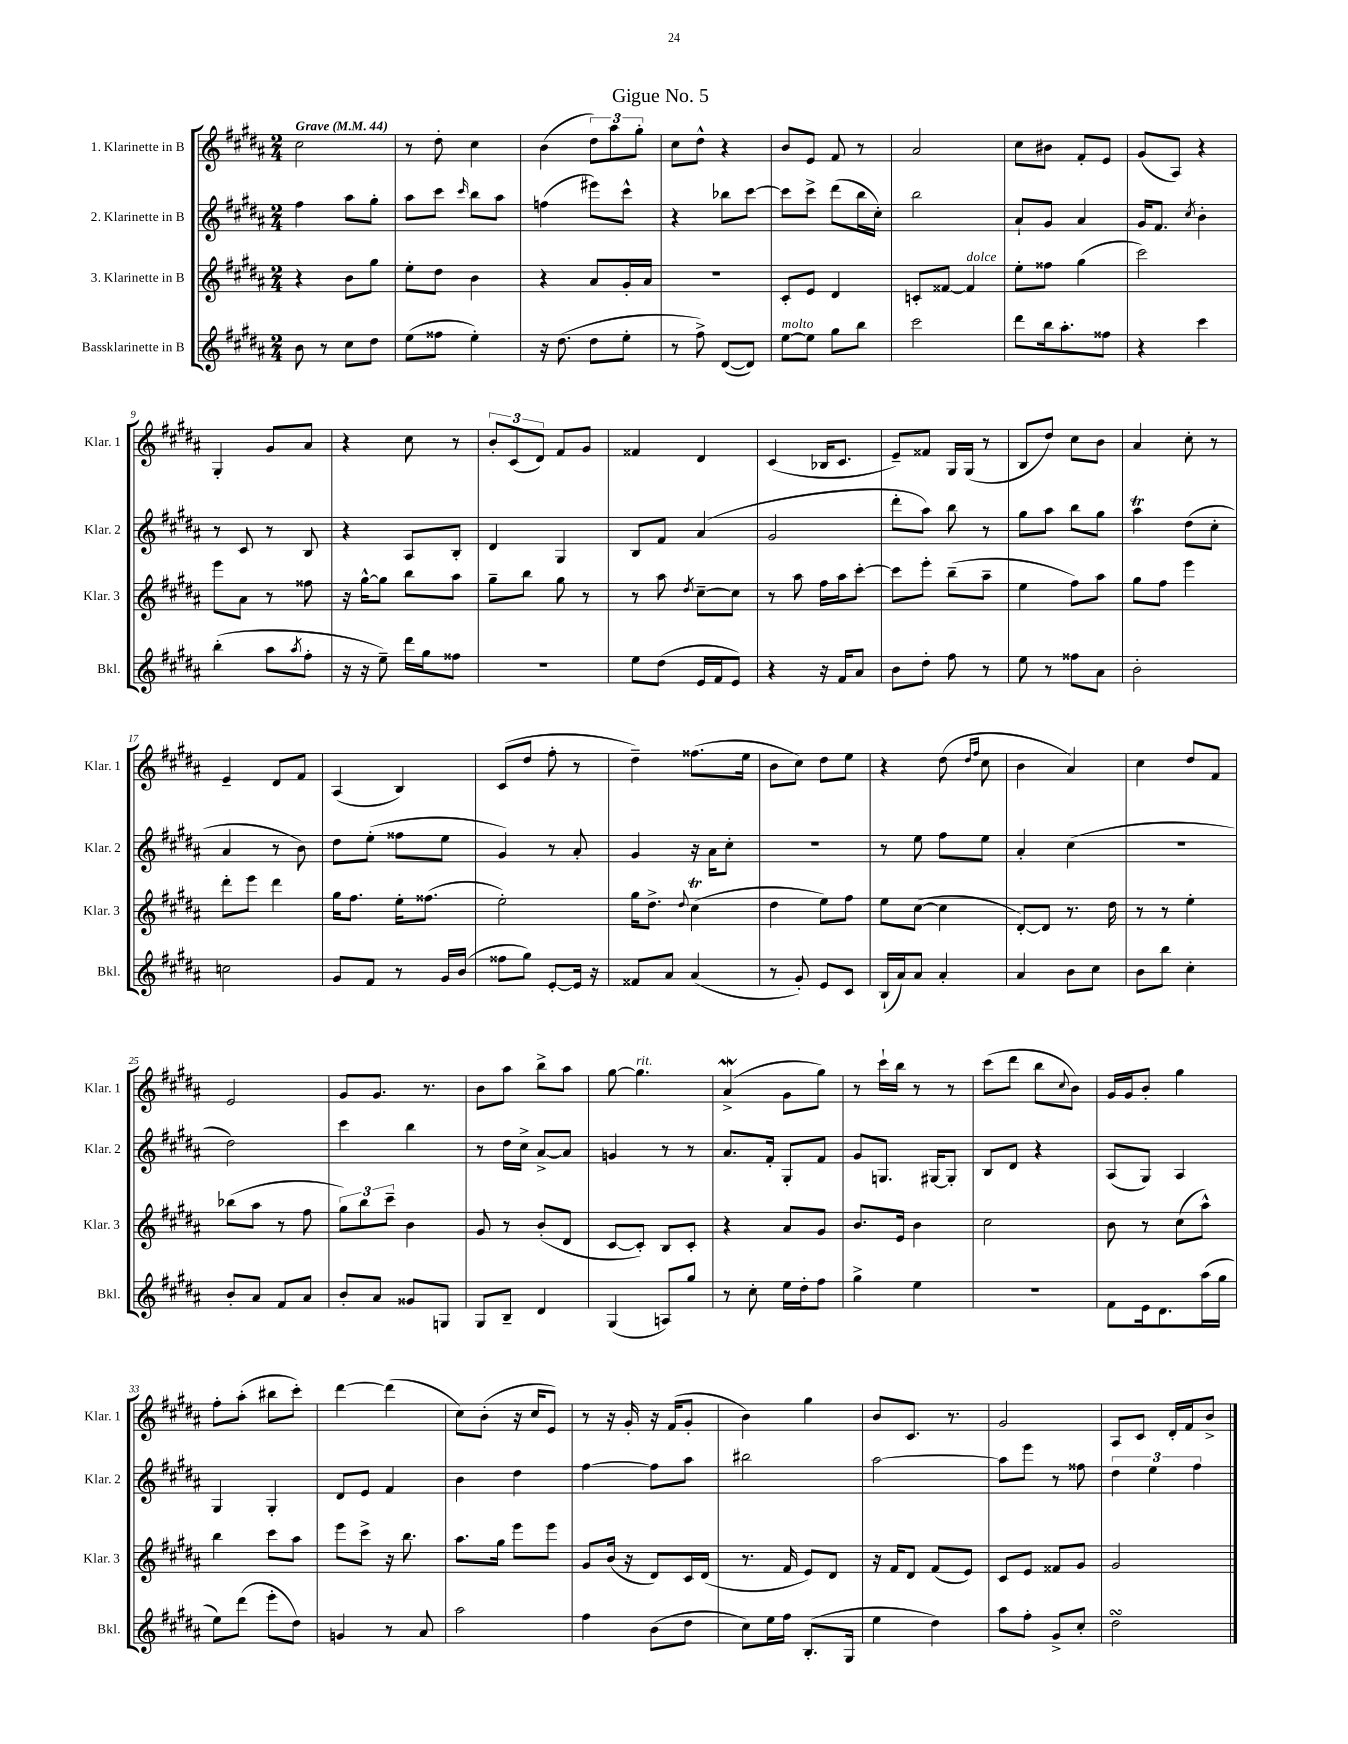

**kern	**kern	**kern	**kern
*staff4	*staff3	*staff2	*staff1
*clefG2	*clefG2	*clefG2	*clefG2
*k[f#c#g#d#a#]	*k[f#c#g#d#a#]	*k[f#c#g#d#a#]	*k[f#c#g#d#a#]
*M2/4	*M2/4	*M2/4	*M2/4
*MM44	*MM44	*MM44	*MM44
8b	4r	4ff#	2cc#
8r	.	.	.
8cc#	8b	8aa#	.
8dd#	8gg#	8gg#'	.
=	=	=	=
(8ee	8ee'	8aa#	8r
8ff##	8dd#	8ccc#	8dd#'
.	.	16qqccc#	.
4ee')	4b	8bb	4cc#
.	.	8aa#	.
=	=	=	=
16r	4r	(4ff	(4b
(8.dd#	.	.	.
8dd#	8a#	8eee#)	12dd#)
.	.	.	12aa#
8ee'	16g#'	8ccc#^^	.
.	.	.	12gg#'
.	16a#	.	.
=	=	=	=
8r	2r	4r	8cc#
8ff#^)	.	.	8dd#^^
([8d#	.	8bb-	4r
8d#])	.	[8ccc#	.
=	=	=	=
[8ee	8c#'	8ccc#]	8b
8ee]	8e	8ccc#^	8e
8gg#	4d#	(8ddd#	8f#
8bb	.	16bb	8r
.	.	16cc#')	.
=	=	=	=
2ccc#	8c'	2bb	2a#
.	[8f##	.	.
.	4f##]	.	.
=	=	=	=
8ddd#	8ee'	8a#`	8cc#
16bb	8ff##	8g#	8b#
8.aa#'	.	.	.
.	(4gg#	4a#	8f#'
8ff##	.	.	8e
=	=	=	=
4r	2ccc#)	16g#	(8g#
.	.	8.f#	.
.	.	.	8A#)
.	.	8qcc#	.
4ccc#	.	4b'	4r
=	=	=	=
(4bb'	8eee	8r	4G#'
.	8a#	8c#	.
8aa#	8r	8r	8g#
8qaa#	.	.	.
8ff#'	8ff##	8B	8a#
=	=	=	=
16r	16r	4r	4r
16r	[16gg#^^	.	.
8ee~)	8gg#]	.	.
16ddd#	8bb	8A#	8cc#
16gg#	.	.	.
8ff##	8aa#	8B'	8r
=	=	=	=
2r	8gg#~	4d#	12b'
.	.	.	(12c#
.	8bb	.	.
.	.	.	12d#)
.	8gg#	4G#	8f#
.	8r	.	8g#
=	=	=	=
8ee	8r	8B	4f##
(8dd#	8aa#	8f#	.
.	8qdd#	.	.
16e	[8cc#~	(4a#	4d#
16f#	.	.	.
8e)	8cc#]	.	.
=	=	=	=
4r	8r	2g#	(4c#
.	8aa#	.	.
16r	16ff#	.	16B-
16f#	16aa#	.	8.c#
8a#	[8ccc#'	.	.
=	=	=	=
8b	8ccc#]	8ddd#'	8e~)
8dd#'	8eee'	8aa#)	8f##
8ff#	(8bb~	8bb	16G#
.	.	.	(16G#
8r	8aa#~	8r	8r
=	=	=	=
8ee	4ee	8gg#	8B
8r	.	8aa#	8dd#)
8ff##	8ff#)	8bb	8cc#
8a#	8aa#	8gg#	8b
=	=	=	=
2b'	8gg#	4aa#	4a#
.	8ff#	.	.
.	4eee	(8dd#	8cc#'
.	.	8cc#'	8r
=	=	=	=
2cc	8ddd#'	4a#	4e~
.	8eee	.	.
.	4ddd#	8r	8d#
.	.	8b)	8f#
=	=	=	=
8g#	16gg#	8dd#	(4A#
.	8.ff#	.	.
8f#	.	(8ee'	.
8r	16ee'	8ff##	4B)
.	(8.ff##	.	.
16g#	.	8ee	.
(16b	.	.	.
=	=	=	=
8ff##	2ee')	4g#)	(8c#
8gg#)	.	.	8dd#
[8e'	.	8r	8ff#'
16e]	.	8a#'	8r
16r	.	.	.
=	=	=	=
8f##	16gg#	4g#	4dd#~)
.	8.dd#^	.	.
8a#	.	.	.
.	8qqdd#	.	.
(4a#	(4cc#	16r	(8.ff##
.	.	16a#	.
.	.	8cc#'	.
.	.	.	16ee
=	=	=	=
8r	4dd#	2r	8b
8g#')	.	.	8cc#)
8e	8ee)	.	8dd#
8c#	8ff#	.	8ee
=	=	=	=
(16B`	8ee	8r	4r
16a#)	.	.	.
8a#	([8cc#	8ee	.
4a#'	4cc#]	8ff#	(8dd#
.	.	.	16qqdd#
.	.	.	16qqff#
.	.	8ee	8cc#
=	=	=	=
4a#	[8d#')	4a#'	4b
.	8d#]	.	.
8b	8.r	(4cc#	4a#)
8cc#	.	.	.
.	16dd#	.	.
=	=	=	=
8b	8r	2r	4cc#
8bb	8r	.	.
4cc#'	4ee'	.	8dd#
.	.	.	8f#
=	=	=	=
8b'	(8bb-	2dd#)	2e
8a#	8aa#	.	.
8f#	8r	.	.
8a#	8ff#	.	.
=	=	=	=
8b'	12gg#)	4ccc#	8g#
.	12bb	.	.
8a#	.	.	8.g#
.	12ccc#~	.	.
8g##	4b	4bb	.
.	.	.	8.r
8G	.	.	.
=	=	=	=
8G#	8g#	8r	8b
8B~	8r	16dd#	8aa#
.	.	16cc#^	.
4d#	(8b'	[8a#^	8bb^
.	8d#	8a#]	8aa#
=	=	=	=
(4G#	[8c#	4g	[8gg#
.	8c#'])	.	4.gg#]
8A)	8B	8r	.
8gg#	8c#'	8r	.
=	=	=	=
8r	4r	8.a#	(4a#^
8cc#'	.	.	.
.	.	16f#'	.
16ee	8a#	8G#'	8g#
16dd#'	.	.	.
8ff#	8g#	8f#	8gg#)
=	=	=	=
4gg#^	8.b	8g#	8r
.	.	8.G	16ccc#`
.	16e	.	16bb
4ee	4b	.	8r
.	.	[16G#	.
.	.	8G#']	8r
=	=	=	=
2r	2cc#	8B	(8ccc#
.	.	8d#	8ddd#
.	.	4r	8bb
.	.	.	8qqcc#
.	.	.	8b)
=	=	=	=
8f#	8b	(8A#	16g#
.	.	.	16g#
16e	8r	8G#)	8b'
8.d#	.	.	.
.	(8cc#	4A#	4gg#
(16aa#	8aa#^^)	.	.
16gg#	.	.	.
=	=	=	=
8ee)	4bb	4G#	8ff#'
(8ddd#	.	.	(8aa#'
8eee'	8ccc#	4G#'	8bb#
8dd#)	8aa#	.	8ccc#')
=	=	=	=
4g	8eee	8d#	[4ddd#
.	8ccc#^	8e	.
8r	16r	4f#	(4ddd#]
.	8.bb	.	.
8a#	.	.	.
=	=	=	=
2aa#	8.aa#	4b	8cc#)
.	.	.	(8b'
.	16gg#	.	.
.	8eee	4dd#	16r
.	.	.	16cc#
.	8eee	.	8e)
=	=	=	=
4ff#	8g#	[4ff#	8r
.	(16b	.	16r
.	16r	.	16g#'
(8b	8d#)	8ff#]	16r
.	.	.	(16f#
8dd#	16c#	8aa#	8g#'
.	(16d#	.	.
=	=	=	=
8cc#)	8.r	2bb#	4b)
16ee	.	.	.
16ff#	16f#	.	.
(8.B'	8e)	.	4gg#
.	8d#	.	.
16G#	.	.	.
=	=	=	=
4ee	16r	[2aa#	8b
.	16f#	.	.
.	8d#	.	8.c#
4dd#)	(8f#	.	.
.	.	.	8.r
.	8e)	.	.
=	=	=	=
8aa#	8c#	8aa#]	2g#
8ff#'	8e	8eee	.
8g#^	8f##	8r	.
8cc#'	8g#	8ff##	.
=	=	=	=
2dd#	2g#	6dd#	8A#
.	.	.	8c#
.	.	6ee	.
.	.	.	16d#'
.	.	.	16f#
.	.	6ff#	.
.	.	.	8b^
==	==	==	==
*-	*-	*-	*-
